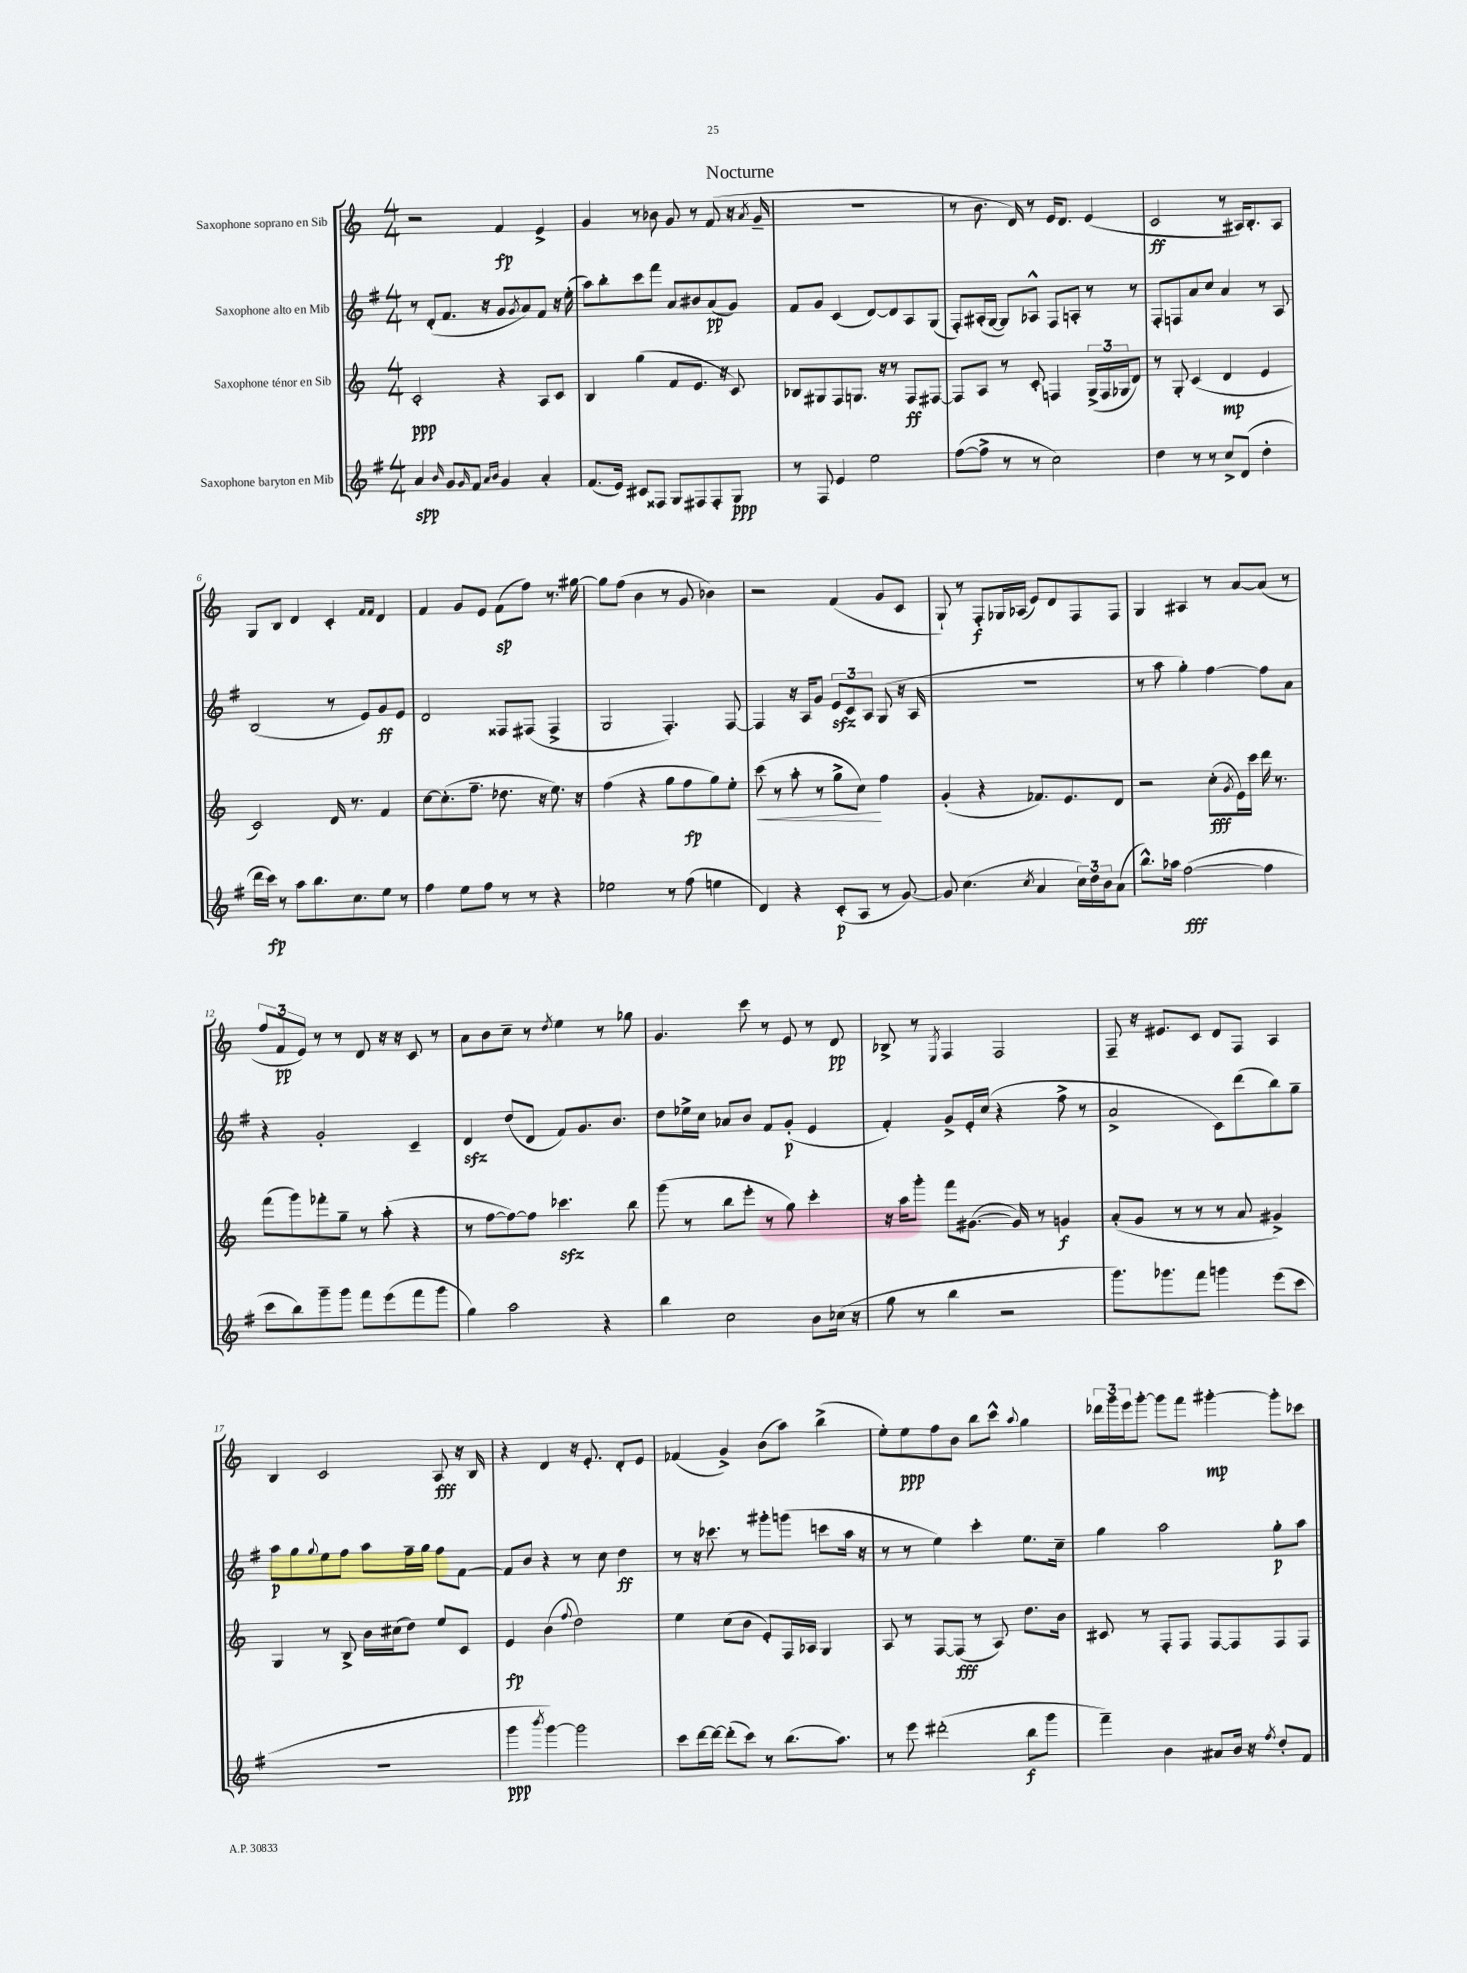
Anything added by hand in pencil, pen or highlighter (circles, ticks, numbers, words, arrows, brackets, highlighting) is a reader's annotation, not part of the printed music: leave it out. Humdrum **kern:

**kern	**kern	**kern	**kern
*staff4	*staff3	*staff2	*staff1
*clefG2	*clefG2	*clefG2	*clefG2
*k[f#]	*k[]	*k[f#]	*k[]
*M4/4	*M4/4	*M4/4	*M4/4
4a/	2c'/	8r	2r
.	.	(8d'/L	.
16qqb/	.	.	.
8g/L	.	8.f#/J	.
16qqg/	.	.	.
8f#/J	.	.	.
.	.	16r	.
16qqa/LL	.	.	.
16qqb/JJ	.	.	.
4g/	4r	8g/L	4f/
.	.	8qg/	.
.	.	8a/)	.
4a'/	8A/L	8f#/J	4e^/
.	8c/J	16r	.
.	.	(16ee'\	.
=	=	=	=
(8.f#/L	4B/	8aa\L)	4g/
.	.	8bb'\	.
16e/Jk)	.	.	.
8c#/L	(4gg\	8ccc\	8r
8F##/J	.	8fff#\J	8b-\
8G/L	8f/L	8a/L	8g/
8F#/	8.e/J	8b#/	8r
8F#'/	.	(8a/	(8f/
.	16r	.	.
8G/J	8c/)	8g/J)	16r
.	.	.	8qa/
.	.	.	16g~/
=	=	=	=
8r	8B-/L	8f#/L	1r
8F#/	8G#/	8g/J	.
4e/	8F/	(4c/	.
.	8.G/J	.	.
2ee\	.	[8d/L)	.
.	16r	.	.
.	8r	8d/]	.
.	8F/L	8A/	.
.	[8F#/J	(8G/J	.
=	=	=	=
([8ff#\L	8F#/]L	8F#'/L)	8r
8ff#^\]J	8A/J	(16A#'/L	8.b\
.	.	[16G/JJ	.
8r	8r	8G/]L)	.
.	.	.	16d/)
8r	8c'/	8A-^^/J	8r
2cc\)	4F/	8F#/L	16e/LK
.	.	.	8.d/J
.	.	8A'/J	.
.	(24G^/LL	8r	(4e/
.	24F/	.	.
.	24G-/J	.	.
.	8d/J)	8r	.
=	=	=	=
4dd\	8r	8F#'/L	2c/
.	8G'/	8F/	.
8r	(4c/	8a/	.
8r	.	8cc/J	.
8cc^/L	4d/	4a/	8r
(8d/J	.	.	16A#/LK)
.	.	.	8.B'/
4dd'\	4e/	8r	.
.	.	8A/	8A#/J
=	=	=	=
16ddd\LL	2c/)	(2B/	8G/L
16ccc\JJ)	.	.	.
8r	.	.	8B/J
8aa\L	.	.	4d/
8.bb\	.	.	.
.	16d/	8r	4c'/
8.cc\	8.r	.	.
.	.	8e/L)	.
.	.	.	16qqf/LL
.	.	.	16qqf/JJ
8ee\J	4f/	8g/	4d/
8r	.	8e/J	.
=	=	=	=
4ff#\	[8cc\L	2d/	4f/
.	(8.cc'\]	.	.
8ee\L	.	.	8g/L
.	8.ff~\J	.	.
8ff#\J	.	.	8e/J
8r	8.dd-\	8F##/L	(8f\L
8r	.	(8F#/J	8ff\J)
.	16r	.	.
4r	8.ee\)	4F#^/	8.r
.	16r	.	[16gg#\
=	=	=	=
2ee-\	(4ff\	2G/	8gg#\]L
.	.	.	(8ff\J
.	4r	.	4b\
8r	8gg\L	4.F#'/)	8r
(8ff#\	8ff\	.	8g/
4ee\	8gg\)	.	4b-\)
.	8ee'\J	[8F#/	.
=	=	=	=
4d/)	(8ccc\	4F#/]	2r
.	8r	.	.
4r	8aa'\	16r	.
.	.	16A/LK	.
.	8r	8g/J	.
(8c'/L	8gg^\L	12e/L	(4f/
.	.	12c/	.
8A/J	8cc\J)	.	.
.	.	12A/J	.
8r	4ff\	(8G/	8g/L
[8g/)	.	16r	8c/J
.	.	16A/	.
=	=	=	=
8g/]	(4g'/	1r	8G`/)
(4.cc\	.	.	8r
.	4r	.	8F'/L
.	.	.	16G-/L
.	.	.	(16A-/JJ
8qcc/	.	.	.
4a/	8.f-/L)	.	8e/L)
.	.	.	8d/
.	8.e/	.	.
24cc\LL)	.	.	8F/
24dd\	.	.	.
24b\J	.	.	.
(8a\J	8d/J	.	8F/J
=	=	=	=
8.bb^^\L)	2r	8r	4G/
.	.	8aa\	.
16aa-\Jk	.	.	.
([2ff#\	.	4gg'\)	4A#/
.	(8cc'\L	[4ff#\	8r
.	8qg/	.	.
.	16e\L)	.	[8a/L
.	16ccc\JJ	.	.
4ff#\]	16ddd\	8ff#\]L	(8a/]J
.	8.r	.	.
.	.	8a\J	8r
=	=	=	=
8ccc\L	(8fff\L	4r	12ff/L
.	.	.	12f/
8bb\)	8ggg\)	.	.
.	.	.	12e/J)
8ggg~\	8fff-'\	2g'/	8r
8ggg\J	8gg~\J	.	8r
8fff#\L	8r	.	8d/
(8eee\	(8aa'\	.	16r
.	.	.	16r
8fff#\	4r	4c~/	8c/
8ggg\J	.	.	8r
=	=	=	=
4gg\)	8r	4d/	8a\L
.	[8ff\L	.	8b\
2aa\	8ff\_)	(8dd/L	8cc~\J
.	8ff\]J	8d/J	8r
.	.	.	8qdd/
.	4.ccc-\	8f#/L)	4ee\
.	.	8.g/	.
4r	.	.	8r
.	.	8.b/J	.
.	8bb\	.	8gg-\
=	=	=	=
4bb\	(8ggg\	8dd\L	4.g/
.	8r	16ee-^\L	.
.	.	16cc\JJ	.
2cc\	8bb\L	8a-/L	.
.	8eee'\J	8b/J	8ccc\
.	8r	8f#/L	8r
.	8gg\)	(8g'/J	8e/
8b\L	4ccc'\	4e/	8r
(16cc-\Jk	.	.	8d/
16r	.	.	.
=	=	=	=
8gg\	16r	4f#'/)	8B-^/
.	16aa\LK	.	.
8r	8ggg'\J	.	8r
.	.	.	8qE/
4bb\	8fff\L	8g^/L	4F/
.	([8.g#\J	16e'/L	.
.	.	(16cc/JJ	.
2r	.	4r	2F/
.	16g#/])	.	.
.	8r	.	.
.	4g/	8ff#^\	.
.	.	8r	.
=	=	=	=
8.ggg\L)	(8a'/L	2a^/	8F~/
.	8g/J	.	16r
8.ggg-\	.	.	8.e#/L
.	8r	.	.
8fff#\J	8r	.	8c/J
4ggg\	8r	8c\L)	8d/L
.	8a/	(8ddd\	8F/J
(8eee\L	4g#^/)	8bb\)	4A/
8ccc\J	.	8gg~\J	.
=	=	=	=
1r	4G/	8aa\L	4B/
.	.	8gg\	.
.	.	8qqgg/	.
.	8r	8ee\	2c/
.	8B^/	8ff#\J	.
.	16b\LL	8aa\L	.
.	(16cc#\J	.	.
.	8dd\J)	16ff#~\L	.
.	.	16gg\JJ	.
.	8ee/L	8ff#\L	8A/
.	8c/J	[8f#\J	16r
.	.	.	16B/
=	=	=	=
4ggg\	4e/	8f#/]L	4r
.	.	8b/J	.
8qbbb/	.	.	.
[4ggg\)	(4b\	4r	4d/
.	8qqff/	.	.
2ggg\]	2dd\)	8r	16r
.	.	.	8.e'/
.	.	8cc\	.
.	.	4dd\	8d'/L
.	.	.	8e/J
=	=	=	=
8ccc\L	4ee\	8r	(4f-/
[16ddd\L	.	16r	.
16ddd\_JJ	.	8.ccc-\	.
(8ddd'\]L	(8cc\L	.	4g^/)
8ccc\J)	8b\J	8r	.
8r	8e'/L)	8ggg#'\L	(8b\L
(8.bb\L	16F/L	(8ggg\J	8aa\J)
.	16A-/JJ	.	.
.	4G/	8ccc\L	(4bb^\
8.aa\J)	.	.	.
.	.	16aa\Jk	.
.	.	16r	.
=	=	=	=
8r	8A/	8r	8ee'\L)
8eee\	8r	8r	8ee\
(2ddd#'\	[8F/L	4ee\)	8ff\
.	(8F/]J	.	8b\J
.	8r	4ccc'\	8bb\L
.	8A/)	.	8ccc^^\J
.	.	.	8qqaa/
8bb\L	8.dd\L	8.ee\L	4gg\
8ggg\J	.	.	.
.	16b\Jk	16cc~\Jk	.
=	=	=	=
4fff#~\)	8c#/	4gg\	24ddd-\LL
.	.	.	24ggg\
.	.	.	24eee\J
.	8r	.	[8ggg'\J
4b\	8F'/L	2aa\	8ggg\]L
.	8F/J	.	8fff\J
8a#/L	[8F/L	.	[4ggg#'\
16b/Jk	8F/]	.	.
16r	.	.	.
8qff#/	.	.	.
8dd'/L	8F/	8gg'\L	8ggg#'\]L
8f#/J	8F/J	8aa\J	8ccc-\J
==	==	==	==
*-	*-	*-	*-
